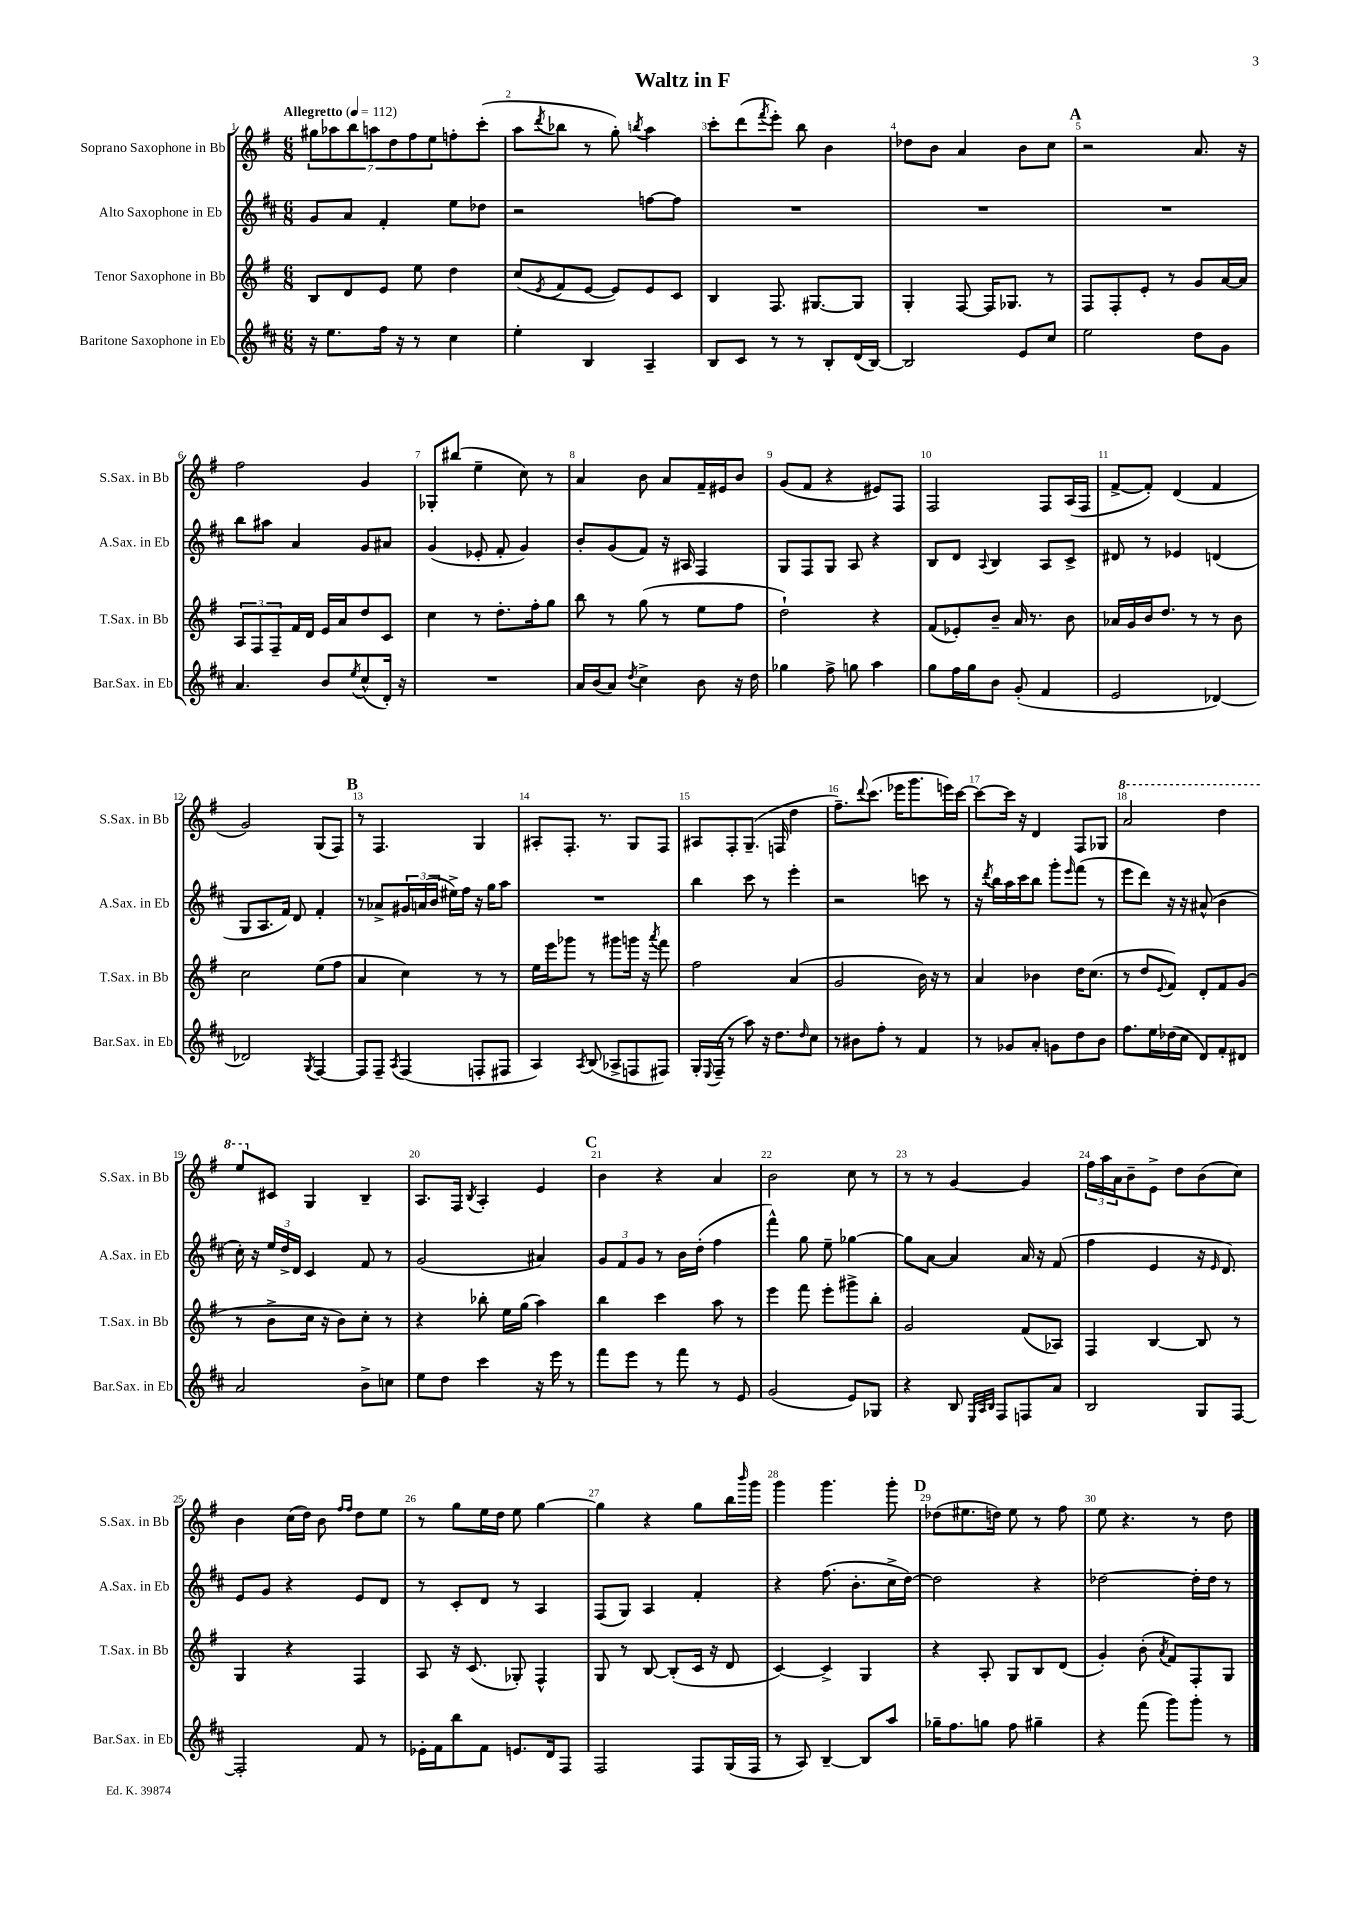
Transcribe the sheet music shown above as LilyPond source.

\header { title = "Waltz in F" }
<<
\new StaffGroup <<
\new Staff = "s0" \with { instrumentName = "Soprano Saxophone in Bb" shortInstrumentName = "S.Sax. in Bb" } {
    \clef treble \key g \major \numericTimeSignature \time 6/8 \tempo "Allegretto" 4 = 112
    \tuplet 7/4 { gis''8 aes''8 b''8 a''8 d''8 fis''8 e''8 } f''8-. c'''8-.( |
    a''8 \acciaccatura { d'''8 } bes''8 r8 g''8-.) \acciaccatura { b''8 } a''4 |
    c'''8-. d'''8( \acciaccatura { fis'''8 } e'''8-.) b''8 b'4 |
    des''8 b'8 a'4 b'8 c''8 |
    \mark \markup { \bold "A" } r2 a'8. r16 |
    fis''2 g'4 |
    ges8-. bis''8( e''4-- c''8) r8 |
    a'4 b'8 a'8 fis'16-- eis'16 b'8 |
    g'8( fis'8 r4 eis'8) fis8 |
    fis2 fis8 a16( fis16 |
    fis'8~-> fis'8-.) d'4( fis'4 |
    g'2) g8( fis8) |
    \mark \markup { \bold "B" } r8 fis4. g4 |
    ais8-. fis8.-. r8. g8 fis8 |
    ais8 fis8-. g8.--( f16 d''4 |
    fis''8.--) \appoggiatura { d'''8 } c'''8.( ees'''16 g'''8. e'''16) c'''16~ |
    c'''8~ c'''16 r16 d'4 fis8 ges8 |
    \ottava #1 a''2 d'''4 |
    e'''8 \ottava #0 cis'8 g4 b4-- |
    a8. fis16 \acciaccatura { b8 } a4-. e'4 |
    \mark \markup { \bold "C" } b'4 r4 a'4 |
    b'2 c''8 r8 |
    r8 r8 g'4~ g'4 |
    \tuplet 3/2 { fis''16 a''16 a'16 } b'8-- e'8-> d''8 b'8( c''8) |
    b'4 c''16( d''16) b'8 \grace { fis''16 fis''16 } d''8 e''8 |
    r8 g''8 e''16 d''16 e''8 g''4~ |
    g''4 r4 g''8 b''16 \grace { b'''16 } g'''16 |
    g'''4 g'''4. g'''8-. |
    \mark \markup { \bold "D" } des''8( eis''8. d''16) eis''8 r8 fis''8 |
    e''8 r4. r8 d''8 \bar "|." |
}
\new Staff = "s1" \with { instrumentName = "Alto Saxophone in Eb" shortInstrumentName = "A.Sax. in Eb" } {
    \clef treble \key d \major \numericTimeSignature \time 6/8
    g'8 a'8 fis'4-. e''8 des''8 |
    r2 f''8~ f''8 |
    R2. |
    R2. |
    \mark \markup { \bold "A" } R2. |
    b''8 ais''8 a'4 g'8 ais'8 |
    g'4( ees'8-. fis'8-. g'4) |
    b'8-. g'8( fis'8) r16 ais16 fis4 |
    g8 fis8 g8 a8 r4 |
    b8 d'8 \appoggiatura { a8 } b4 a8 cis'8-> |
    dis'8 r8 ees'4 d'4( |
    g8 a8. fis'16) d'8 fis'4-. |
    \mark \markup { \bold "B" } r8 aes'8-> \tuplet 3/2 { gis'16 a'16( b'16 } eis''16->) fis''16 r16 g''16 a''8 |
    R2. |
    b''4 cis'''8 r8 e'''4-. |
    r2 c'''8 r8 |
    r16 \acciaccatura { d'''8 } b''16 a''16 cis'''16 b''8 g'''8-. \grace { e'''16 } fis'''8( r8 |
    e'''8 d'''8) r16 r16 ais'8-^( b'4 |
    cis''16-.) r16 \tuplet 3/2 { e''16 d''16-> d'16 } cis'4 fis'8 r8 |
    g'2( ais'4) |
    \mark \markup { \bold "C" } \tuplet 3/2 { g'8 fis'8 g'8 } r8 b'16 d''16-.( fis''4 |
    fis'''4-^) g''8 e''8-- ges''4~ |
    ges''8 a'8~ a'4 a'16 r16 fis'8( |
    fis''4 e'4 r16 \grace { e'16 } d'8.) |
    e'8 g'8 r4 e'8 d'8 |
    r8 cis'8-. d'8 r8 a4 |
    fis8( g8) a4 fis'4-. |
    r4 fis''8.( b'8.-. cis''16-> d''16~) |
    \mark \markup { \bold "D" } d''2 r4 |
    des''2~ des''16-. des''16 r8 \bar "|." |
}
\new Staff = "s2" \with { instrumentName = "Tenor Saxophone in Bb" shortInstrumentName = "T.Sax. in Bb" } {
    \clef treble \key g \major \numericTimeSignature \time 6/8
    b8 d'8 e'8 e''8 d''4 |
    c''8( \acciaccatura { e'8 } fis'8 e'8~ e'8) e'8 c'8 |
    b4 fis8. gis8.~ gis8 |
    g4-. fis8~ fis16 ges8. r8 |
    \mark \markup { \bold "A" } fis8 fis8-. e'8-. r8 g'8 a'16~ a'16 |
    \tuplet 3/2 { a8 fis8 fis8-- } fis'16 d'16 e'16 a'16 d''8 c'8 |
    c''4 r8 d''8.-. fis''16-. g''8 |
    b''8 r8 g''8( r8 e''8 fis''8 |
    d''2-!) r4 |
    fis'8( ees'8-.) b'8-- a'16 r8. b'8 |
    aes'16 g'16 b'16 d''8. r8 r8 b'8 |
    c''2 e''8( fis''8 |
    \mark \markup { \bold "B" } a'4 c''4) r8 r8 |
    e''16 e'''16 ges'''8 r8 gis'''8 g'''16 r16 \acciaccatura { a'''8 } fis'''8 |
    fis''2 a'4( |
    g'2 b'16) r16 r8 |
    a'4 bes'4 d''16 c''8.( |
    r8 d''8 \appoggiatura { e'8 } fis'8) d'8-. fis'8 g'8( |
    r8 b'8-> c''16 r16 b'8) c''8-. r8 |
    r4 bes''8-. e''16 g''16( a''4) |
    \mark \markup { \bold "C" } b''4 c'''4 a''8 r8 |
    e'''4 fis'''8 e'''8-. gis'''8-> b''8-. |
    g'2 fis'8( aes8) |
    fis4 b4~ b8 r8 |
    g4 r4 fis4 |
    a8 r16 c'8.( ges8-.) fis4-^ |
    g8 r8 b8~ b8-.( c'16 r16 d'8 |
    c'4~) c'4-> g4 |
    \mark \markup { \bold "D" } r4 a8-. g8 b8 d'8( |
    g'4-.) b'8-.( \acciaccatura { a'8 } fis'8) fis8-. g8 \bar "|." |
}
\new Staff = "s3" \with { instrumentName = "Baritone Saxophone in Eb" shortInstrumentName = "Bar.Sax. in Eb" } {
    \clef treble \key d \major \numericTimeSignature \time 6/8
    r16 e''8. fis''16 r16 r8 cis''4 |
    e''4-. b4 a4-- |
    b8 cis'8 r8 r8 b8-. d'16( b16~) |
    b2 e'8 cis''8 |
    \mark \markup { \bold "A" } e''2 d''8 g'8 |
    a'4. b'8 \acciaccatura { e''8 } cis''8-^( d'16-.) r16 |
    R2. |
    a'16 b'16( a'8) \acciaccatura { d''8 } cis''4-> b'8 r16 d''16 |
    ges''4 fis''8-> g''8 a''4 |
    g''8 fis''16 g''16 b'8 g'8-.( fis'4 |
    e'2 des'4~) |
    des'2 \acciaccatura { g8 } fis4~ |
    \mark \markup { \bold "B" } fis8 fis8-- \acciaccatura { a8 } fis4( f8-. fis8 |
    a4) \acciaccatura { a8 } b8( aes8-> f8 fis8) |
    g16-. \appoggiatura { e8 } fis16--( r8 a''8) r16 d''8. \grace { d''16 } cis''8 |
    r8 bis'8 fis''8-. r8 fis'4 |
    r8 ges'8 a'8-. g'8 d''8 b'8 |
    fis''8. e''16 des''16( cis''16 d'8) fis'8-. dis'8 |
    a'2 b'8-> c''8 |
    e''8 d''8 cis'''4 r16 e'''16 r8 |
    \mark \markup { \bold "C" } fis'''8 e'''8 r8 fis'''8 r8 e'8 |
    g'2( e'8) ges8 |
    r4 b8 \grace { e32 a32 b32 } fis8 f8 a'8 |
    b2 g8 fis8~ |
    fis2-. fis'8 r8 |
    ees'16-. fis'16 b''8 fis'8 e'8. d'16 fis8 |
    fis2 fis8 g16( fis16 |
    r8 a8) b4~-- b8 a''8 |
    \mark \markup { \bold "D" } ges''16-- fis''8. g''8 fis''8 gis''4-- |
    r4 fis'''8( g'''8) g'''8-. r8 \bar "|." |
}
>>
>>
\layout { \context { \Score \override BarNumber.break-visibility = ##(#f #t #t) barNumberVisibility = #all-bar-numbers-visible } }
